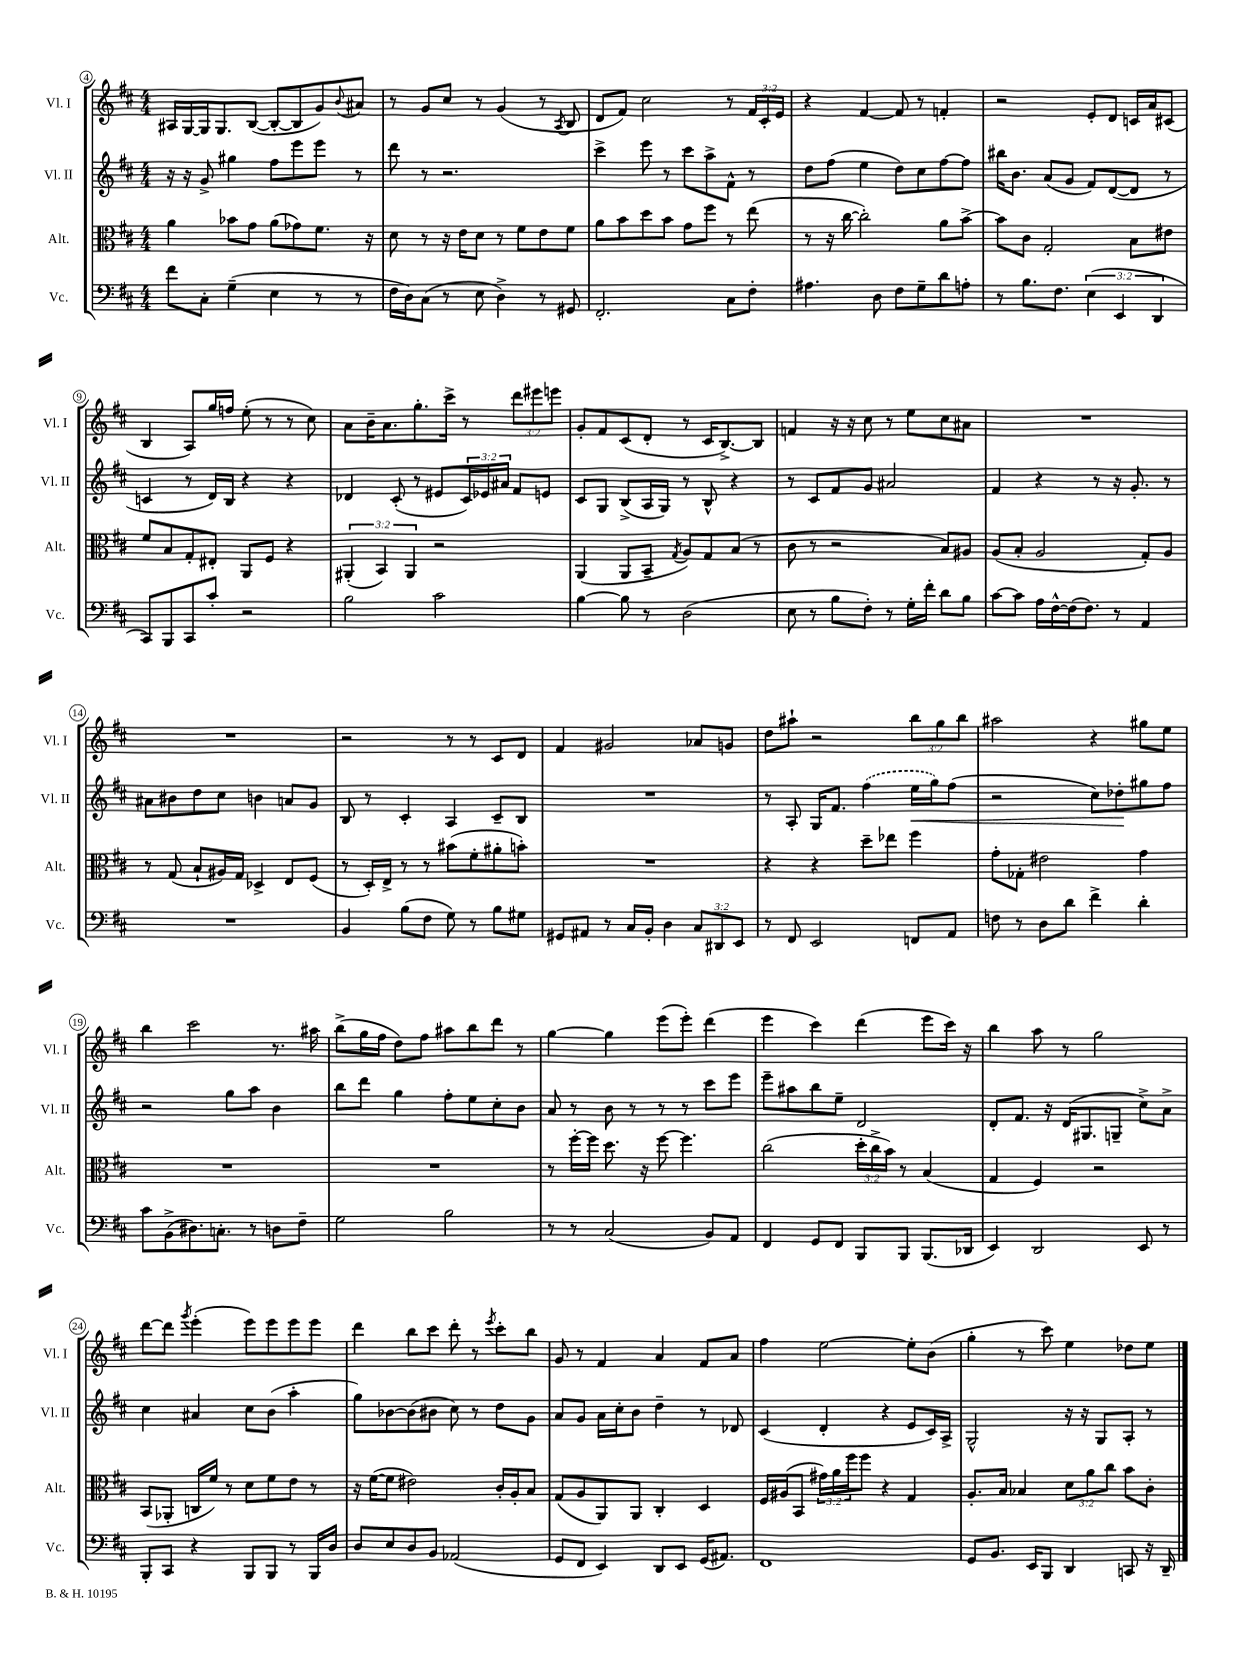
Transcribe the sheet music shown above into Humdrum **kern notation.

**kern	**kern	**kern	**dynam	**kern
*part4	*part3	*part2	*part2	*part1
*staff4	*staff3	*staff2	*staff2	*staff1
*I"Vc.	*I"Alt.	*I"Vl. II	*	*I"Vl. I
*I'Vc.	*I'Alt.	*I'Vl. II	*	*I'Vl. I
*clefF4	*clefC3	*clefG2	*	*clefG2
*k[f#c#]	*k[f#c#]	*k[f#c#]	*	*k[f#c#]
*M4/4	*M4/4	*M4/4	*	*M4/4
=4	=4	=4	=4	=4
8f#\L	4a\	16r	.	16A#X/LL
.	.	16r	.	[16G/
8C#'\J	.	8g^/	.	16G/J]
.	.	.	.	8.G/
(4G~\	8b-X\L	4gg#X\	.	.
.	8g\J	.	.	([8B/J
4E\	(8a\L	8ff#\L	.	8B'/L_
.	8g-X\)	8eee\	.	8B/]
8r	8.f#\J	8eee\J	.	8g/)
.	.	.	.	8qqb/
8r	.	8r	.	8a#X/J
.	16r	.	.	.
=5	=5	=5	=5	=5
16F#\LL	8d\	8ddd\	.	8r
16D\J)	.	.	.	.
(8C#\J	8r	8r	.	8g/L
8r	16r	2.r	.	8cc#/J
.	16e\KL	.	.	.
8E\	8d\J	.	.	8r
4D^\)	8r	.	.	(4g/
.	8f#\L	.	.	.
8r	8e\	.	.	8r
.	.	.	.	8qA/
8GG#X/	8f#\J	.	.	8B/
=6	=6	=6	=6	=6
2.FF#'/	8a\L	4ccc#^\	.	8d/L
.	8b\	.	.	8f#/J)
.	8dd\	8eee\	.	2cc#\
.	8b\J	8r	.	.
.	8g\L	8ccc#\L	.	.
.	8ff#\J	8aa^\	.	.
8C#\L	8r	8f#^^\J	.	8r
8F#'\J	(8ee\	8r	.	24f#/LL
.	.	.	.	24c#'/
.	.	.	.	24e/JJ
=7	=7	=7	=7	=7
4.A#X\	8r	8dd\L	.	4r
.	16r	(8ff#\J	.	.
.	[16cc#\	.	.	.
.	2cc#'\])	4ee\	.	[4f#/
8D\	.	.	.	.
8F#\L	.	8dd\L)	.	8f#/]
8G~\	.	8cc#\	.	8r
8d\	8a\L	[8ff#\	.	4fn'/
8An'\J	[8b^\J	8ff#\J]	.	.
=8	=8	=8	=8	=8
8r	8b\L]	16bb#X\KL	.	2r
.	.	8.b\J	.	.
8.B\L	8c#\J	.	.	.
.	2G'/	(8a/L	.	.
8.F#\J	.	.	.	.
.	.	8g/J	.	.
(6E\	.	8f#/L)	.	8e'/L
.	.	([8d/	.	8d/J
6EE/	.	.	.	.
.	8B\L	8d/J]	.	16cn/LL
.	.	.	.	16a/J
6DD/	.	.	.	.
.	8e#X\J	8r	.	(8c#X/J
!!LO:LB:g=z
=9	=9	=9	=9	=9
8CC#/L)	8f#/L	4cn/	.	4B/
8BBB/	8B/	.	.	.
8CC#/	8G'/	8r	.	8A/L)
8c#'/J	8E#X'/J	16d/LL)	.	16gg/L
.	.	16B/JJ	.	16ffn/JJ
2r	8AA/L	4r	.	(8ee'\
.	8F#/J	.	.	8r
.	4r	4r	.	8r
.	.	.	.	8cc#\)
=10	=10	=10	=10	=10
2B\	(6AA#X'/	4d-X/	.	8a\L
.	.	.	.	16b~\K
.	6BB/)	.	.	.
.	.	.	.	8.a\
.	.	(8c#'/	.	.
.	6AA#/	.	.	.
.	.	8r	.	8.gg'\
2c#\	2r	8e#X/L	.	.
.	.	.	.	16ccc#^\Jk
.	.	24c#/L)	.	8r
.	.	24e-X/	.	.
.	.	24a#X/JJ	.	.
.	.	8f#/L	.	12ddd\L
.	.	.	.	12eee#X\
.	.	8en/J	.	.
.	.	.	.	12eeen\J
=11	=11	=11	=11	=11
[4B\	(4AA/	8c#/L	.	8g'/L
.	.	8G/J	.	8f#/
8B\]	8AA/L	(8B^/L	.	(8c#/
8r	8BB~/J	16A/L	.	8d'/J
.	.	16G/JJ)	.	.
.	8qG/	.	.	.
(2D\	8A/L)	8r	.	8r
.	8G/	8B^^/	.	16c#/KL
.	.	.	.	[8.B^/)
.	(8B/J	4r	.	.
.	8r	.	.	8B/J]
=12	=12	=12	=12	=12
8E\	8c#\	8r	.	4fn/
8r	8r	8c#/L	.	.
8B\L	2r	8f#/	.	16r
.	.	.	.	16r
8F#'\J)	.	8g/J	.	8cc#\
8r	.	2a#X/	.	8r
16G'\LL	.	.	.	8ee\L
16f#'\JJ	.	.	.	.
8d\L	8B/L)	.	.	8cc#\
8B\J	8A#X/J	.	.	8a#X\J
=13	=13	=13	=13	=13
[8c#\L	(8A/L	4f#/	.	1r
8c#\J]	8B'/J	.	.	.
16A\LL	2A/	4r	.	.
[16F#^^\	.	.	.	.
(16F#\J]	.	.	.	.
8.F#\J)	.	.	.	.
.	.	8r	.	.
8r	.	16r	.	.
.	.	8.g'/	.	.
4AA/	8G'/L)	.	.	.
.	8A/J	8r	.	.
!!LO:LB:g=z
=14	=14	=14	=14	=14
1r	8r	8a#X\L	.	1r
.	(8G/	8b#X\	.	.
.	8B`/L	8dd\	.	.
.	16A#X/L)	8cc#\J	.	.
.	16G/JJ	.	.	.
.	4D-X^/	4bn\	.	.
.	8E/L	8an/L	.	.
.	(8F#/J	8g/J	.	.
=15	=15	=15	=15	=15
4BB/	8r	8B/	.	2r
.	16D'/LL)	8r	.	.
.	16E^/JJ	.	.	.
(8B\L	8r	4c#'/	.	.
8F#\J	8r	.	.	.
8G\)	(8b#X\L	4A/	.	8r
8r	8f#'\	.	.	8r
8B\L	8a#X'\	8c#~/L	.	8c#/L
8G#X\J	8bn'\J)	8B/J	.	8d/J
=16	=16	=16	=16	=16
8GG#X/L	1r	1r	.	4f#/
8AA#X/J	.	.	.	.
8r	.	.	.	2g#X/
16C#/LL	.	.	.	.
16BB'/JJ	.	.	.	.
4D\	.	.	.	.
12C#/L	.	.	.	8a-X/L
12DD#X/	.	.	.	.
.	.	.	.	8gn/J
12EE/J	.	.	.	.
=17	=17	=17	=17	=17
8r	4r	8r	.	8dd\L
8FF#/	.	8A'/	.	8aa#X`\J
2EE/	4r	16G/KL	.	2r
.	.	8.f#/J	.	.
.	8dd~\L	(4ff#\	.	.
.	8ee-X\J	.	.	.
!	!	!	!LO:HP:b	!
8FFn/L	4ff#\	16ee\LL	<	12bb\L
.	.	16gg\J)	.	.
.	.	.	.	12gg\
8AA/J	.	(8ff#\J	.	.
.	.	.	.	12bb\J
=18	=18	=18	=18	=18
8Fn\	8g'\L	2r	.	2aa#X\
8r	8G-X'\J	.	.	.
8D\L	2e#X\	.	.	.
8d\J	.	.	.	.
4f#^\	.	8cc#\L)	.	4r
.	.	8dd-X'\	.	.
4d'\	4g\	8gg#X\	[	8gg#X\L
.	.	8ff#\J	.	8ee\J
!!LO:LB:g=z
=19	=19	=19	=19	=19
8c#\L	1r	2r	.	4bb\
(8BB^\	.	.	.	.
8.D#X\)	.	.	.	2ccc#\
8.Cn'\J	.	.	.	.
.	.	8gg\L	.	.
8r	.	8aa\J	.	.
8Dn\L	.	4b\	.	8.r
8F#~\J	.	.	.	.
.	.	.	.	16aa#X\
=20	=20	=20	=20	=20
2G\	1r	8bb\L	.	(8bb^\L
.	.	8ddd\J	.	16gg\L
.	.	.	.	16ff#\JJ
.	.	4gg\	.	8dd\L)
.	.	.	.	8ff#\J
2B\	.	8ff#'\L	.	8aa#X\L
.	.	8ee\	.	8bb\
.	.	8cc#'\	.	8ddd\J
.	.	8b\J	.	8r
=21	=21	=21	=21	=21
8r	8r	8a/	.	[4gg\
8r	[16ff#'\LL	8r	.	.
.	16ff#\JJ]	.	.	.
(2C#/	8.dd\	8b\	.	4gg\]
.	.	8r	.	.
.	16r	.	.	.
.	[8ff#\	8r	.	(8eee\L
.	4.ff#\]	8r	.	8eee'\J)
8BB/L)	.	8ccc#\L	.	(4ddd\
8AA/J	.	8eee\J	.	.
=22	=22	=22	=22	=22
4FF#/	(2cc#\	8eee~\L	.	4eee\
.	.	8aa#X\	.	.
8GG/L	.	8bb\	.	4ccc#\)
8FF#/J	.	8ee~\J	.	.
8BBB/L	24dd'\LL	2d/	.	(4ddd\
.	24cc#^\	.	.	.
.	24b\JJ)	.	.	.
8BBB/J	8r	.	.	.
(8.BBB/L	(4B/	.	.	8eee\L
.	.	.	.	16ccc#\Jk)
16DD-X/Jk	.	.	.	16r
=23	=23	=23	=23	=23
4EE/)	4G/	8d'/L	.	4bb\
.	.	8.f#/J	.	.
2DD/	4F#/)	.	.	8aa\
.	.	16r	.	.
.	.	(16d/KL	.	8r
.	.	8.G#X/	.	.
.	2r	.	.	2gg\
.	.	8Gn~/J	.	.
8EE/	.	8cc#^\L)	.	.
8r	.	8a^\J	.	.
!!LO:LB:g=z
=24	=24	=24	=24	=24
8BBB'/L	(8BB/L	4cc#\	.	[8ddd\L
8CC#/J	8AA-X'/J	.	.	8ddd\J]
.	.	.	.	8qggg/
4r	16Cn/LL	4a#X/	.	(4eee'\
.	16f#/JJ)	.	.	.
.	8r	.	.	.
8BBB/L	8d\L	8cc#\L	.	8eee\L)
8BBB/J	8f#\	(8b\J	.	8eee\
8r	8e\J	4aa'\	.	8eee\
16BBB/LL	8r	.	.	8eee\J
16D/JJ	.	.	.	.
=25	=25	=25	=25	=25
8D/L	16r	8gg\L)	.	4ddd\
.	([16f#\KL	.	.	.
8E/	8f#\J]	[8b-X\	.	.
8D/	2e#X\)	(8b-\]	.	8bb\L
8BB/J	.	8b#X\J	.	8ccc#\J
(2AA-X/	.	8cc#\)	.	8ddd'\
.	.	8r	.	8r
.	.	.	.	8qeee/
.	16c#'/LL	8dd\L	.	8ccc#'\L
.	16A'/J	.	.	.
.	8B/J	8g\J	.	8bb\J
=26	=26	=26	=26	=26
8GG/L	(8G/L	8a/L	.	8g/
8FF#/J	8A/	8g/J	.	8r
4EE/)	8AA/)	16a\LL	.	4f#/
.	.	16cc#'\J	.	.
.	8AA/J	8b\J	.	.
8DD/L	4C#'/	4dd~\	.	4a/
8EE/J	.	.	.	.
(16GG/KL	4D/	8r	.	8f#/L
8.AA#X/J)	.	.	.	.
.	.	8d-X/	.	8a/J
=27	=27	=27	=27	=27
1FF#	16F#/LL	(4c#/	.	4ff#\
.	(16A#X/J	.	.	.
.	8BB/J	.	.	.
.	24g#X\LL)	4d'/	.	[2ee\
.	24a\	.	.	.
.	24ff#\J	.	.	.
.	8ff#\J	.	.	.
.	4r	4r	.	.
.	4G/	8e/L	.	8ee'\L]
.	.	16c#/L)	.	(8b\J
.	.	16A^/JJ	.	.
=28	=28	=28	=28	=28
8GG/L	8.A'/L	2G^^/	.	4gg'\
8.BB/J	.	.	.	.
.	16B/Jk	.	.	.
.	4B-X/	.	.	8r
16EE/KL	.	.	.	.
8BBB/J	.	.	.	8ccc#\)
4DD/	12d\L	16r	.	4ee\
.	.	16r	.	.
.	12a\	.	.	.
.	.	8G/L	.	.
.	12cc#\J	.	.	.
8CCn/	8b\L	8A'/J	.	8dd-X\L
16r	8c#'\J	8r	.	8ee\J
16DD~/	.	.	.	.
==	==	==	==	==
*-	*-	*-	*-	*-
